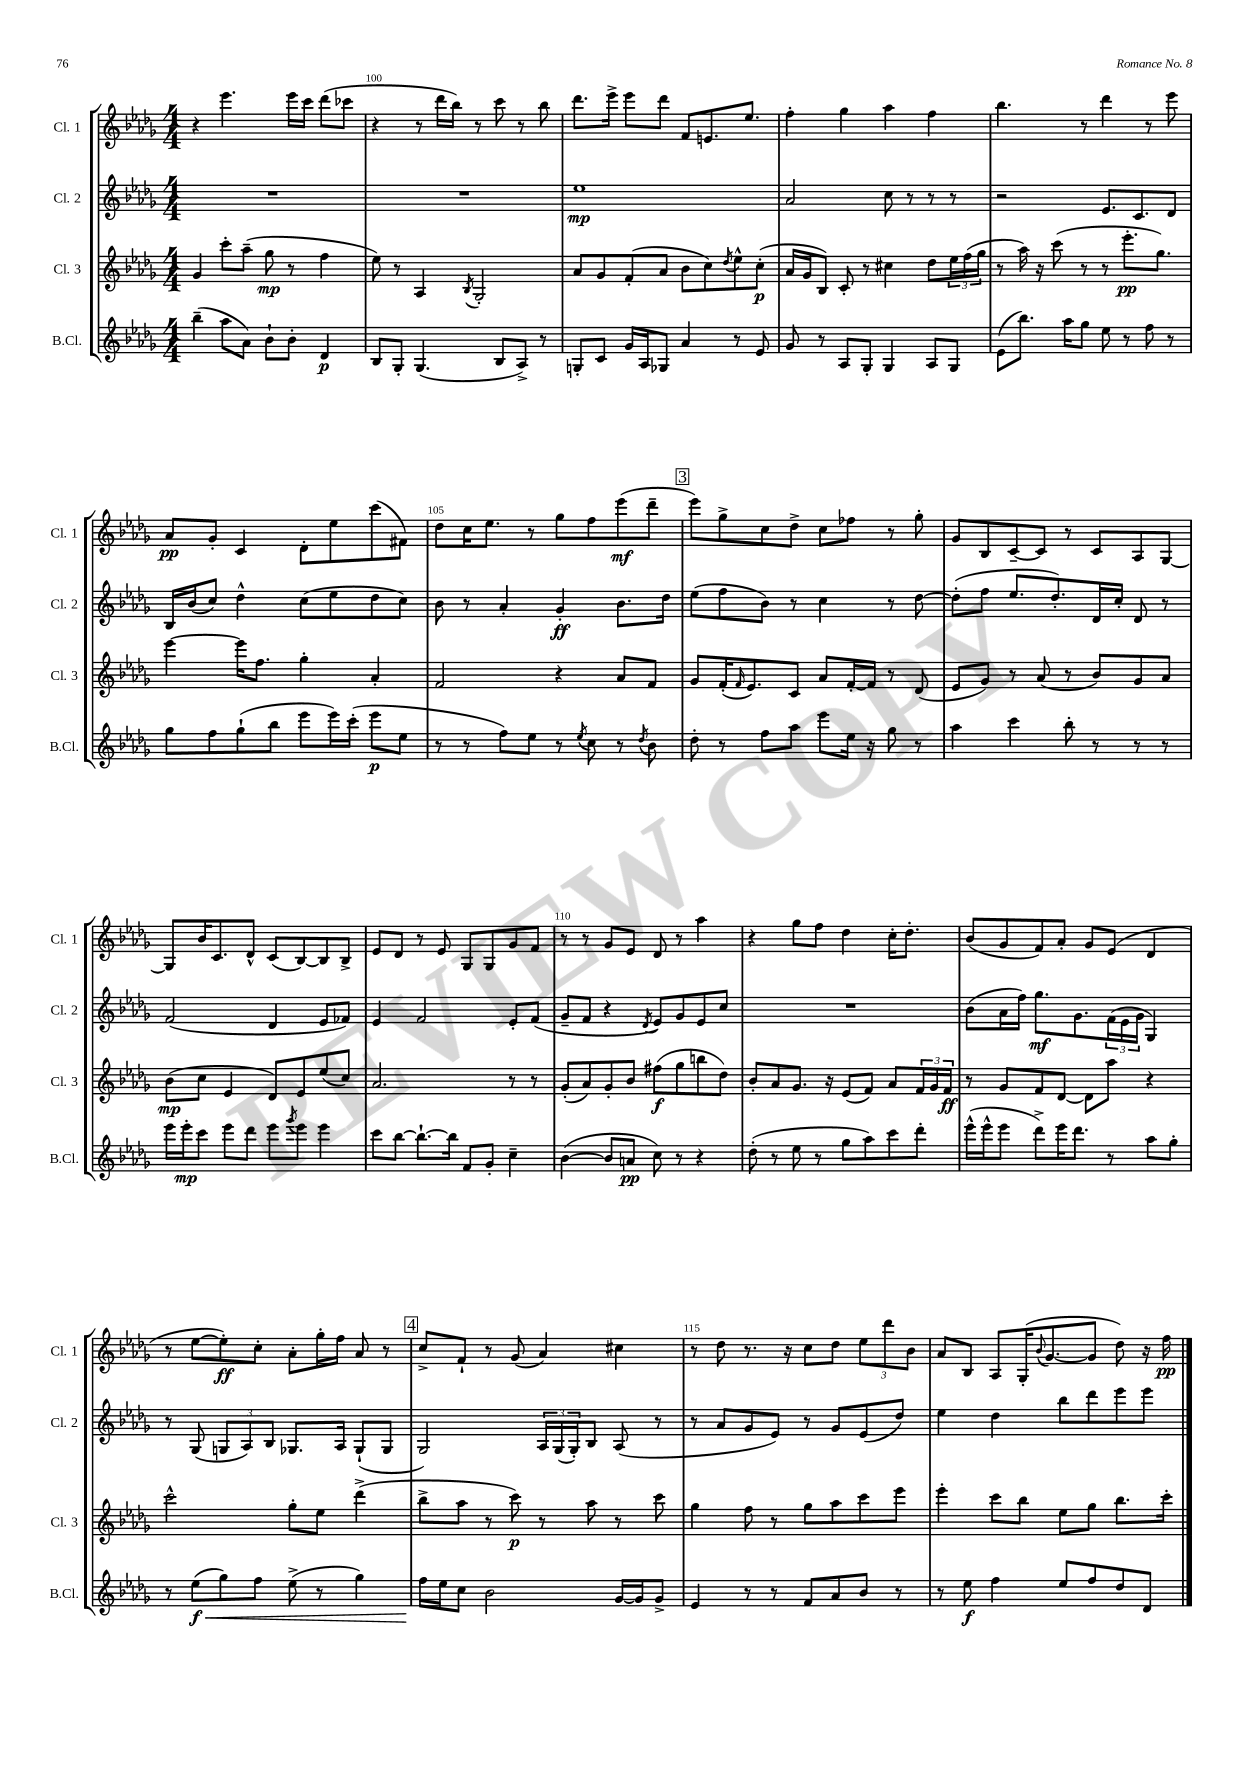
<<
\new StaffGroup <<
\new Staff = "s0" \with { instrumentName = "Cl. 1" shortInstrumentName = "Cl. 1" } {
    \clef treble \key des \major \numericTimeSignature \time 4/4
    r4 ees'''4. ees'''16 c'''16 des'''8( ces'''8 |
    r4 r8 des'''16 bes''16) r8 c'''8 r8 bes''8 |
    des'''8. ees'''16-> ees'''8 des'''8 f'8 e'8. ees''8. |
    f''4-. ges''4 aes''4 f''4 |
    bes''4. r8 des'''4 r8 ees'''8 |
    aes'8\pp ges'8-. c'4 des'8-. ees''8 c'''8( fis'8) |
    des''8 c''16 ees''8. r8 ges''8 f''8 ees'''8\mf( des'''8-- |
    \mark \markup { \box "3" } ees'''8) ges''8-> c''8 des''8-> c''8 fes''8 r8 ges''8-. |
    ges'8 bes8 c'8~-- c'8 r8 c'8 aes8 ges8~ |
    ges8 bes'16 c'8. des'8-^ c'8( bes8~) bes8 bes8-> |
    ees'8 des'8 r8 ees'8 ges8 ges8 ges'8 f'8 |
    r8 r8 ges'8 ees'8 des'8 r8 aes''4 |
    r4 ges''8 f''8 des''4 c''16-. des''8.-. |
    bes'8( ges'8 f'8) aes'8-. ges'8 ees'8( des'4 |
    r8 ees''8~ ees''8-.\ff) c''8-. aes'8-. ges''16-. f''16 aes'8 r8 |
    \mark \markup { \box "4" } c''8-> f'8-! r8 ges'8( aes'4) cis''4 |
    r8 des''8 r8. r16 c''8 des''8 \tuplet 3/2 { ees''8 des'''8 bes'8 } |
    aes'8 bes8 aes8 ges16-.( \appoggiatura { bes'8 } ges'8.~ ges'8 des''8) r16 f''16\pp \bar "|." |
}
\new Staff = "s1" \with { instrumentName = "Cl. 2" shortInstrumentName = "Cl. 2" } {
    \clef treble \key des \major \numericTimeSignature \time 4/4
    R1 |
    R1 |
    ees''1\mp |
    aes'2 c''8 r8 r8 r8 |
    r2 ees'8. c'8. des'8 |
    bes16 bes'16( c''8) des''4-^ c''8( ees''8 des''8 c''8) |
    bes'8 r8 aes'4-. ges'4-.\ff bes'8. des''16 |
    \mark \markup { \box "3" } ees''8( f''8 bes'8) r8 c''4 r8 des''8~ |
    des''8-.( f''8 ees''8. des''8.-.) des'16 c''16-. des'8 r8 |
    f'2( des'4 ees'8 fes'8) |
    ees'4 f'2 ees'8-. f'8( |
    ges'8-- f'8 r4 \acciaccatura { des'8 } ees'8) ges'8 ees'8 c''8 |
    R1 |
    bes'8( aes'16 f''16) ges''8.\mf ges'8. \tuplet 3/2 { f'16( ees'16 ges'16 } ges4) |
    r8 ges8( \tuplet 3/2 { g8 aes8) bes8 } ges8. aes16 ges8-!( ges8 |
    \mark \markup { \box "4" } ges2) \tuplet 3/2 { aes16 ges16( ges16-.) } bes8 aes8( r8 |
    r8 aes'8 ges'8 ees'8) r8 ges'8 ees'8( des''8) |
    ees''4 des''4 bes''8 des'''8 ees'''8 ees'''8 \bar "|." |
}
\new Staff = "s2" \with { instrumentName = "Cl. 3" shortInstrumentName = "Cl. 3" } {
    \clef treble \key des \major \numericTimeSignature \time 4/4
    ges'4 c'''8-. aes''8--( ges''8\mp r8 f''4 |
    ees''8) r8 aes4 \acciaccatura { bes8 } ges2-. |
    aes'8 ges'8 f'8-.( aes'8 bes'8 c''8) \acciaccatura { des''8 } ees''8-^ c''8-.\p( |
    aes'16 ges'16 bes8) c'8-. r8 cis''4 des''8 \tuplet 3/2 { ees''16 f''16( ges''16 } |
    r8 aes''16) r16 c'''8( r8 r8 ees'''8.-.\pp ges''8.) |
    ees'''4~ ees'''16 f''8. ges''4-. aes'4-. |
    f'2 r4 aes'8 f'8 |
    \mark \markup { \box "3" } ges'8 f'16-.( \grace { f'16 } ees'8.) c'8 aes'8 f'16~-. f'16 r8 des'8( |
    ees'8 ges'8) r8 aes'8( r8 bes'8) ges'8 aes'8 |
    bes'8\mp( c''8 ees'4 des'8) ees'8 ees''8( c''8) |
    aes'2. r8 r8 |
    ges'8-.( aes'8) ges'8-. bes'8 fis''8\f( ges''8 b''8 des''8) |
    bes'8-. aes'8 ges'8. r16 ees'8( f'8) aes'8 \tuplet 3/2 { f'16 ges'16 f'16\ff } |
    r8 ges'8 f'8 des'8~ des'8 aes''8 r4 |
    c'''2-^ ges''8-. ees''8 des'''4->( |
    \mark \markup { \box "4" } bes''8-> aes''8 r8 c'''8\p) r8 aes''8 r8 c'''8 |
    ges''4 f''8 r8 ges''8 aes''8 c'''8 ees'''8 |
    ees'''4-. c'''8 bes''8 ees''8 ges''8 bes''8. c'''16-. \bar "|." |
}
\new Staff = "s3" \with { instrumentName = "B.Cl." shortInstrumentName = "B.Cl." } {
    \clef treble \key des \major \numericTimeSignature \time 4/4
    bes''4--( aes''8 aes'8) bes'8-! bes'8-. des'4\p |
    bes8 ges8-. ges4.( bes8 aes8->) r8 |
    g8-. c'8 ges'16 aes16 ges8 aes'4 r8 ees'8 |
    ges'8 r8 aes8 ges8-. ges4 aes8 ges8 |
    ees'8( bes''8.) aes''16 ges''8 ees''8 r8 f''8 r8 |
    ges''8 f''8 ges''8-!( bes''8 ees'''8 ees'''16) c'''16-.( ees'''8\p ees''8 |
    r8 r8 f''8) ees''8 r8 \acciaccatura { ees''8 } c''8 r8 \acciaccatura { des''8 } bes'8 |
    \mark \markup { \box "3" } des''8-. r8 f''8 aes''8 ees'''8 ees''16 r16 ges''8 r8 |
    aes''4 c'''4 bes''8-. r8 r8 r8 |
    ees'''16 ees'''16-.\mp c'''8 ees'''8 des'''8 ees'''8 \acciaccatura { ges'''8 } ees'''8 ees'''4 |
    c'''8 bes''8~ bes''8.~-! bes''16 f'8 ges'8-. c''4-- |
    bes'4~( bes'8 a'8\pp c''8) r8 r4 |
    des''8-.( r8 ees''8 r8 ges''8 aes''8) c'''8 des'''8-. |
    ees'''16-^( ees'''16-^ ees'''8 des'''8->) ees'''16 des'''8. r8 aes''8 ges''8-. |
    r8 ees''8\f\<( ges''8) f''8 ees''8->( r8 ges''4) |
    \mark \markup { \box "4" } f''16\! ees''16 c''8 bes'2 ges'16~ ges'16 ges'8-> |
    ees'4 r8 r8 f'8 aes'8 bes'8 r8 |
    r8 ees''8\f f''4 ees''8 f''8 des''8 des'8 \bar "|." |
}
>>
>>
\layout { \context { \Score currentBarNumber = #99 \override BarNumber.break-visibility = ##(#f #t #t) barNumberVisibility = #(every-nth-bar-number-visible 5) } }
